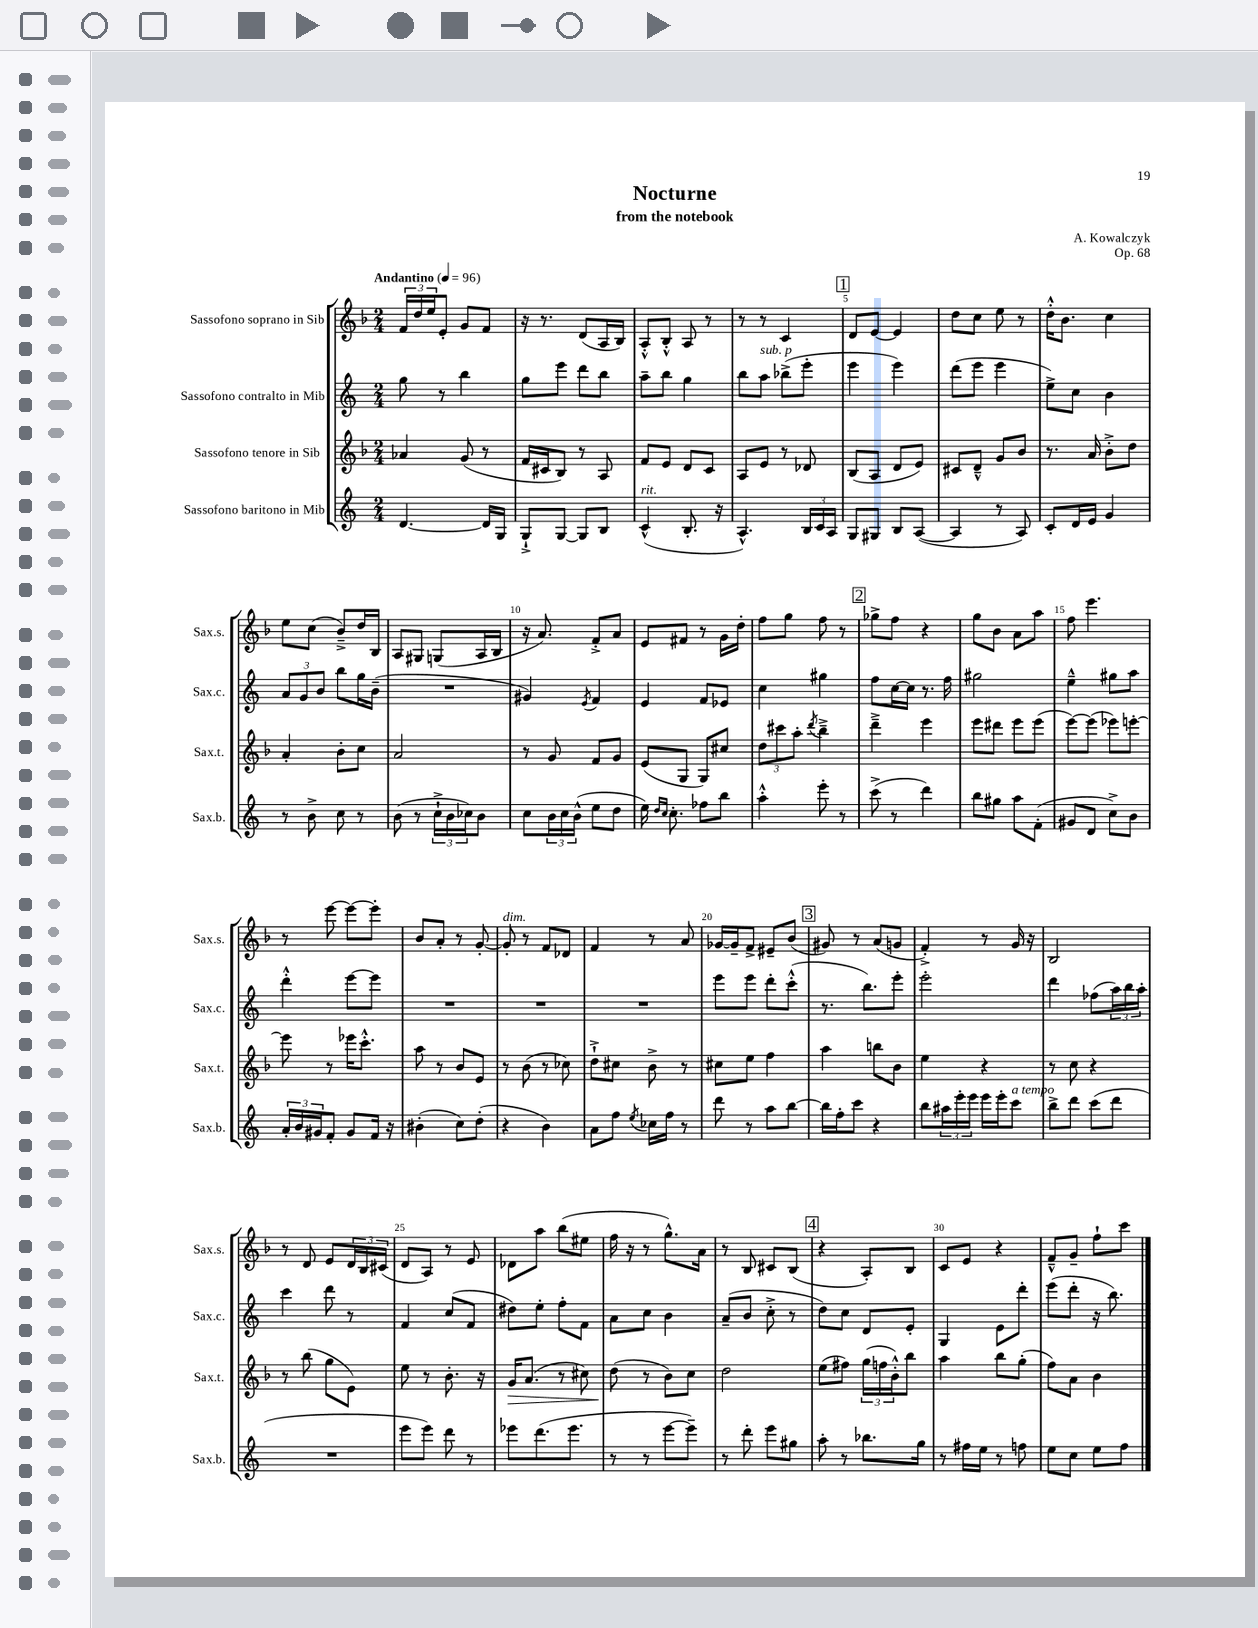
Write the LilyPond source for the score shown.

\header { title = "Nocturne" composer = "A. Kowalczyk" subtitle = "from the notebook" opus = "Op. 68" }
<<
\new StaffGroup <<
\new Staff = "s0" \with { instrumentName = "Sassofono soprano in Sib" shortInstrumentName = "Sax.s." } {
    \clef treble \key f \major \numericTimeSignature \time 2/4 \tempo "Andantino" 4 = 96
    \tuplet 3/2 { f'16 d''16 e''16 } e'8-. g'8 f'8 |
    r16 r8. d'8( a16 bes16) |
    a8-.-^ bes8-.-^ a8 r8 |
    r8 r8 c'4 |
    \mark \markup { \box "1" } d'8 e'8~ e'4 |
    d''8 c''8 e''8 r8 |
    d''16-.-^ bes'8. c''4 |
    e''8 c''8( bes'8--->) d''16 bes16 |
    a8 gis8 g8( a16 bes16 |
    r16 a'8.) f'8-.-> a'8 |
    e'8 fis'8 r8 g'16 d''16-. |
    f''8 g''8 f''8 r8 |
    \mark \markup { \box "2" } ges''8-> f''8 r4 |
    g''8 bes'8 a'8 a''8 |
    f''8 e'''4. |
    r8 e'''8~ e'''8~ e'''8-. |
    bes'8 a'8-. r8 g'8~-. |
    g'8-.^\markup { \italic "dim." } r8 f'8 des'8 |
    f'4 r8 a'8 |
    ges'16~ ges'16-- f'8-> eis'8-- bes'8( |
    \mark \markup { \box "3" } gis'8) r8 a'8( g'8 |
    f'4-.->) r8 g'16 r16 |
    bes2 |
    r8 d'8 e'8 \tuplet 3/2 { d'16 bes16 cis'16( } |
    d'8 a8) r8 e'8 |
    des'8 a''8 bes''8( eis''8 |
    f''16 r16 r8 g''8.-^) a'16 |
    r8 bes8 cis'8 bes8( |
    \mark \markup { \box "4" } r4 a8-.) bes8 |
    c'8 e'8 r4 |
    f'8---^ g'8-- f''8-! c'''8 \bar "|." |
}
\new Staff = "s1" \with { instrumentName = "Sassofono contralto in Mib" shortInstrumentName = "Sax.c." } {
    \clef treble \key c \major \numericTimeSignature \time 2/4
    g''8 r8 b''4 |
    g''8 e'''8 d'''8 b''8 |
    a''8-- b''8 g''4 |
    b''8 a''8^\markup { \italic "sub. p" } bes''8->( e'''8-. |
    \mark \markup { \box "1" } e'''4 e'''4) |
    d'''8( e'''8 e'''4 |
    e''8->) c''8 b'4 |
    \tuplet 3/2 { a'8 g'8 b'8 } b''8 g''16 b'16--( |
    R2 |
    gis'4) \acciaccatura { e'8 } f'4 |
    e'4 f'8 ees'8 |
    c''4 gis''4 |
    \mark \markup { \box "2" } f''8 c''16~ c''16 r8. f''16 |
    gis''2 |
    e''4---^ gis''8 a''8 |
    d'''4-.-^ e'''8~ e'''8 |
    R2 |
    R2 |
    R2 |
    e'''8 e'''8 d'''8-. c'''8-.-^( |
    \mark \markup { \box "3" } r8. b''8.) e'''8-. |
    e'''2-. |
    d'''4 fes''8( \tuplet 3/2 { a''16) b''16 a''16-. } |
    c'''4 d'''8 r8 |
    f'4 c''8( f'8 |
    dis''8) e''8-. f''8-. f'8 |
    a'8 c''8 b'4 |
    a'8--( b'8 c''8-.-> r8 |
    \mark \markup { \box "4" } d''8) c''8 d'8 e'8-. |
    g4 e'8 d'''8-. |
    e'''8( d'''8-. r16 b''8.) \bar "|." |
}
\new Staff = "s2" \with { instrumentName = "Sassofono tenore in Sib" shortInstrumentName = "Sax.t." } {
    \clef treble \key f \major \numericTimeSignature \time 2/4
    aes'4 g'8( r8 |
    f'16 cis'16 bes8) r8 a8 |
    f'8 e'8 d'8 c'8 |
    a8 e'8 r8 des'8 |
    \mark \markup { \box "1" } bes8( a8 d'8 e'8) |
    cis'8 d'8---^ g'8 bes'8 |
    r8. a'16 bes'8-.-> d''8 |
    a'4-. bes'8-. c''8 |
    a'2 |
    r8 g'8 f'8 g'8 |
    e'8( g8 g8) cis''8 |
    \tuplet 3/2 { d''8 cis'''8 a''8-. } \acciaccatura { d'''8 } bes''4---> |
    \mark \markup { \box "2" } d'''4---> e'''4 |
    e'''8 dis'''8 e'''8 e'''8( |
    e'''8~) e'''8( ees'''8) e'''8~-. |
    e'''8 r8 ees'''16 c'''8.-.-^ |
    a''8 r8 bes'8 e'8 |
    r8 bes'8( r8 ces''8) |
    d''8-!-> cis''8 bes'8-> r8 |
    cis''8 e''8 f''4 |
    \mark \markup { \box "3" } a''4 b''8 bes'8 |
    e''4 r4 |
    r8 c''8 r4 |
    r8 bes''8( g''8 e'8) |
    e''8 r8 bes'8.-. r16 |
    g'16\> a'8.( r8 cis''8) |
    d''8\!( r8 bes'8) c''8 |
    d''2 |
    \mark \markup { \box "4" } e''8( fis''8) \tuplet 3/2 { g''16( f''16 bes'16-.-^) } bes''8 |
    a''4 bes''8 g''8-.( |
    f''8) a'8 bes'4 \bar "|." |
}
\new Staff = "s3" \with { instrumentName = "Sassofono baritono in Mib" shortInstrumentName = "Sax.b." } {
    \clef treble \key c \major \numericTimeSignature \time 2/4
    d'4.~ d'16 g16 |
    g8-!-> g8~ g8 b8 |
    c'4-^^\markup { \italic "rit." }( b8.-. r16 |
    a4.-^) \tuplet 3/2 { b16 c'16 a16 } |
    \mark \markup { \box "1" } g8 gis8 b8 a8~( |
    a4 r8 a8) |
    c'8-. d'16 e'16 g'4 |
    r8 b'8-> c''8 r8 |
    b'8( r8 \tuplet 3/2 { c''16-!-> b'16 ces''16) } b'8 |
    c''8 \tuplet 3/2 { b'16 c''16 b'16-^( } e''8 d''8 |
    e''16) \grace { d''16 c''16 } c''8.-. fes''8 b''8 |
    a''4-.-^ e'''8-. r8 |
    \mark \markup { \box "2" } c'''8->( r8 d'''4) |
    b''8 gis''8 a''8 f'8-.( |
    gis'8 d'8 c''8->) b'8 |
    \tuplet 3/2 { a'16-. b'16 gis'16 } f'8-. gis'8 f'16 r16 |
    bis'4-.( c''8) d''8-.( |
    r4 b'4) |
    a'8 f''8 \acciaccatura { e''8 } ces''16 f''16 r8 |
    d'''8 r8 a''8 b''8~ |
    \mark \markup { \box "3" } b''16 f''16-. c'''8 r4 |
    b''8 \tuplet 3/2 { ais''16 e'''16-. e'''16 } e'''16 e'''16-. c'''8^\markup { \italic "a tempo" } |
    b''8-> d'''8 c'''8( d'''8 |
    R2 |
    e'''8 e'''8) d'''8 r8 |
    ees'''8 d'''8.( ees'''8. |
    r8 r8 e'''8~ e'''8--) |
    r8 d'''8-. e'''8 gis''8 |
    \mark \markup { \box "4" } a''8-. r8 bes''8. g''16 |
    r8 fis''16 e''16 r8 f''8 |
    e''8 c''8 e''8 f''8 \bar "|." |
}
>>
>>
\layout { \context { \Score \override BarNumber.break-visibility = ##(#f #t #t) barNumberVisibility = #(every-nth-bar-number-visible 5) } }
